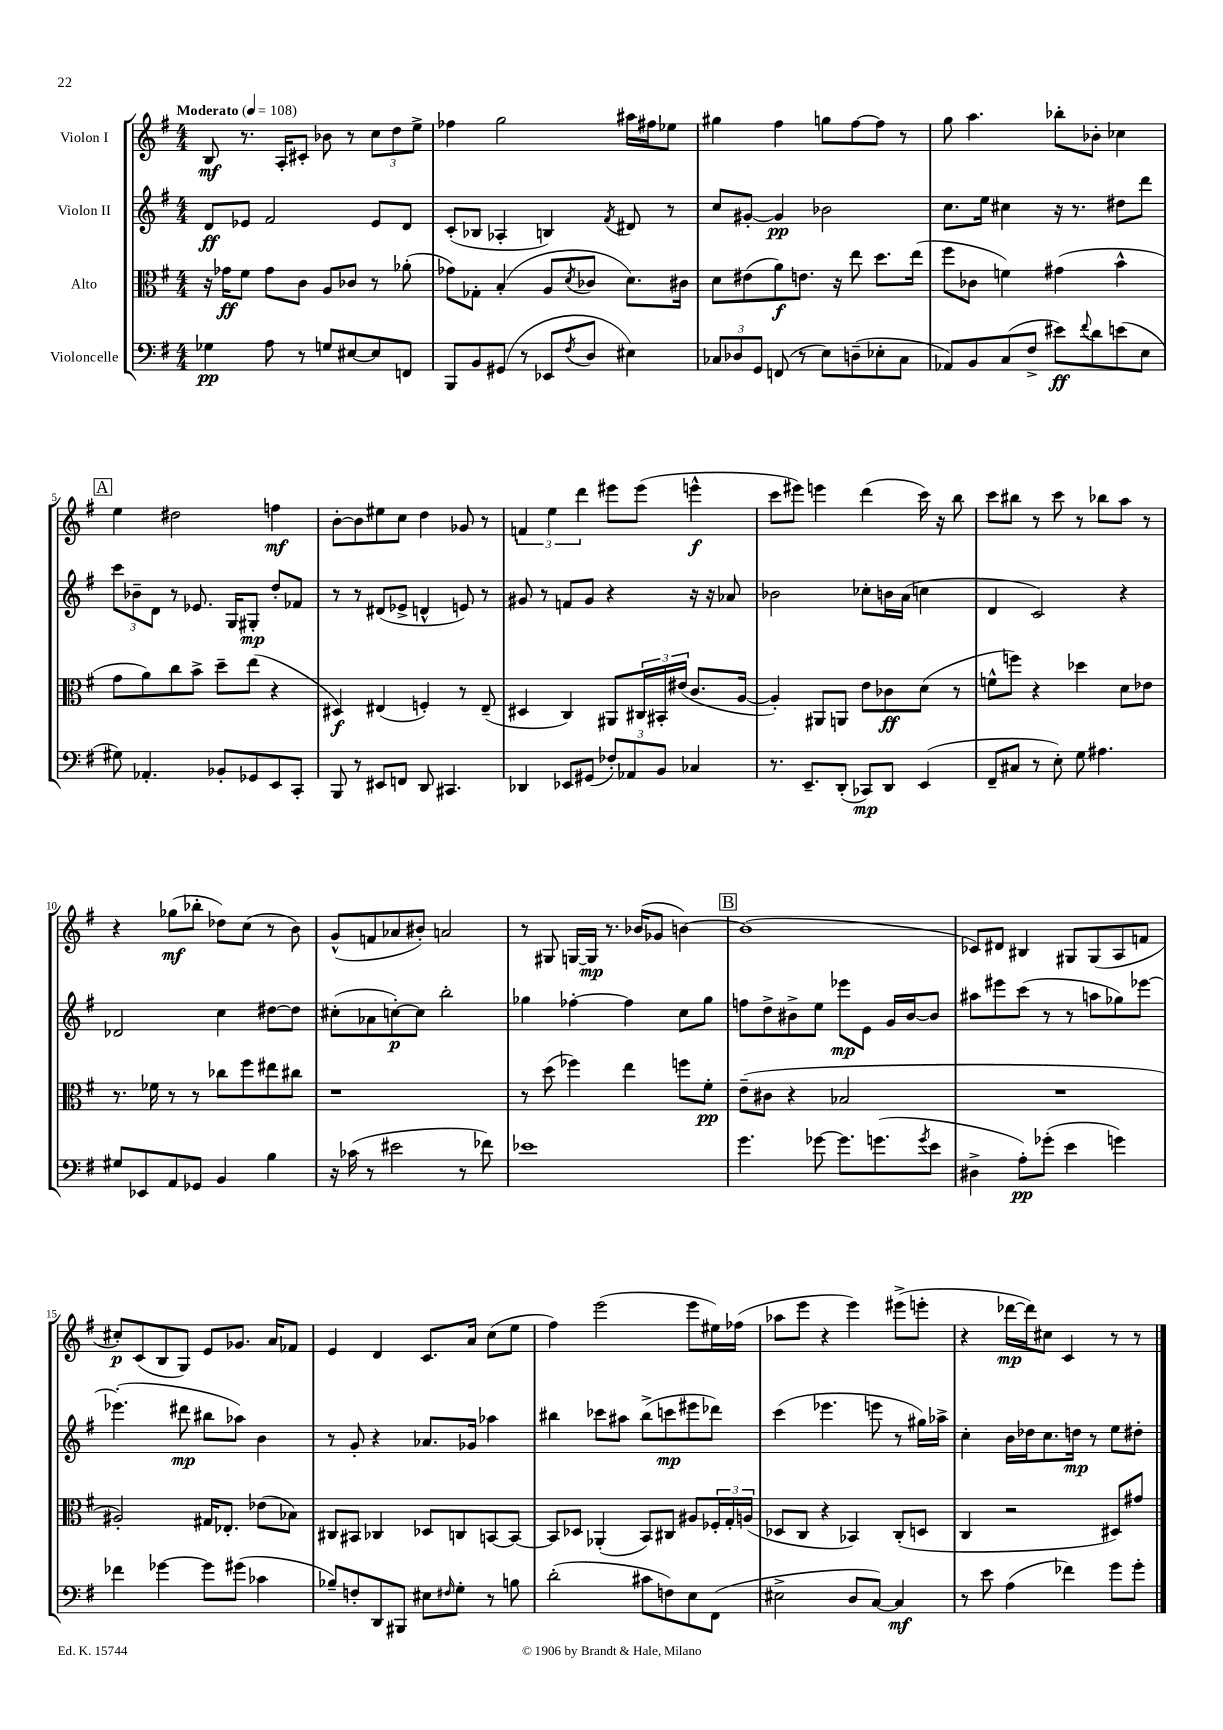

**kern	**dynam	**kern	**dynam	**kern	**dynam	**kern	**dynam
*part4	*part4	*part3	*part3	*part2	*part2	*part1	*part1
*staff4	*staff4	*staff3	*staff3	*staff2	*staff2	*staff1	*staff1
*I"Violoncelle	*	*I"Alto	*	*I"Violon II	*	*I"Violon I	*
*clefF4	*	*clefC3	*	*clefG2	*	*clefG2	*
*k[f#]	*	*k[f#]	*	*k[f#]	*	*k[f#]	*
*M4/4	*	*M4/4	*	*M4/4	*	*M4/4	*
*MM108	*	*MM108	*	*MM108	*	*MM108	*
=1	=1	=1	=1	=1	=1	=1	=1
!	!	!	!	!	!	!LO:TX:a:B:t=Moderato	!
4G-X\	pp	16r	.	8d/L	ff	8B/	mf
.	.	16g-X\KL	ff	.	.	.	.
.	.	8f#\J	.	8e-X/J	.	8.r	.
8A\	.	8g-\L	.	2f#/	.	.	.
.	.	.	.	.	.	16A'/KL	.
8r	.	8c\J	.	.	.	8c#X'/J	.
8Gn/L	.	8A/L	.	.	.	8b-X\	.
[8E#X/	.	8c-X/J	.	.	.	8r	.
8E#/]	.	8r	.	8e-/L	.	12cc\L	.
.	.	.	.	.	.	12dd\	.
8FFn/J	.	(8a-X'\	.	8d/J	.	.	.
.	.	.	.	.	.	12ee^\J	.
=2	=2	=2	=2	=2	=2	=2	=2
8BBB/L	.	8g-X\L)	.	(8c'/L	.	4ff-X\	.
8BB/	.	8G-X'\J	.	8B-X/J	.	.	.
(8GG#X/J	.	(4B'/	.	4A-X'/	.	2gg\	.
8r	.	.	.	.	.	.	.
8EE-X/L	.	8A/L	.	4Bn/)	.	.	.
8qF#/	.	8qd/	.	.	.	.	.
8D/J	.	8c-X/J	.	.	.	.	.
.	.	.	.	8qf#/	.	.	.
4E#X\)	.	8.d\L)	.	8d#X/	.	16aa#X\LL	.
.	.	.	.	.	.	16ff#X\J	.
.	.	.	.	8r	.	8ee-X\J	.
.	.	16c#X\Jk	.	.	.	.	.
=3	=3	=3	=3	=3	=3	=3	=3
12C-X/L	.	8d\L	.	8cc/L	.	4gg#X\	.
12D-X/	.	.	.	.	.	.	.
.	.	(8e#X\	.	[8g#X'/J	.	.	.
12GG/J	.	.	.	.	.	.	.
(8FFn/	.	8a\)	f	4g#/]	pp	4ff#\	.
8r	.	8.en\J	.	.	.	.	.
8E\L)	.	.	.	2b-X\	.	8ggn\L	.
.	.	16r	.	.	.	.	.
(8Dn~\	.	8ee\	.	.	.	[8ff#\	.
8E-X'\	.	8.dd\L	.	.	.	8ff#\J]	.
8C-\J	.	.	.	.	.	8r	.
.	.	(16ee\Jk	.	.	.	.	.
=4	=4	=4	=4	=4	=4	=4	=4
8AA-X/L)	.	8ff#\L	.	8.cc\L	.	8gg\	.
8BB/	.	8c-X\J	.	.	.	4.aa\	.
.	.	.	.	16ee\Jk	.	.	.
(8C/	.	4fn\)	.	4cc#X\	.	.	.
8F#^/J	.	.	.	.	.	.	.
8e#X\L)	ff	(4g#X\	.	16r	.	8bb-X'\L	.
.	.	.	.	8.r	.	.	.
8qqf#/	.	.	.	.	.	.	.
8d\	.	.	.	.	.	8b-X'\J	.
(8en\	.	4b^^\	.	8dd#X\L	.	4cc-X\	.
8E\J	.	.	.	8ddd\J	.	.	.
!!LO:LB:g=z
!!LO:REH:place=s1:t=A
=5	=5	=5	=5	=5	=5	=5	=5
8G#X\)	.	8g\L	.	12ccc\L	.	4ee\	.
.	.	.	.	12b-X~\	.	.	.
4.AA-X'/	.	8a\)	.	.	.	.	.
.	.	.	.	12d\J	.	.	.
.	.	8cc\	.	8r	.	2dd#X\	.
.	.	8b^\J	.	8.e-X/	.	.	.
8BB-X'/L	.	8dd~\L	.	.	.	.	.
.	.	.	.	16G/KL	.	.	.
8GG-X/	.	(8ee\J	.	8G#X'/J	mp	.	.
8EE/	.	4r	.	8dd'/L	.	4ffn\	mf
8CC'/J	.	.	.	8f-X/J	.	.	.
=6	=6	=6	=6	=6	=6	=6	=6
8BBB/	.	4D#X/)	f	8r	.	[8b'\L	.
8r	.	.	.	8r	.	8b\]	.
8EE#X/L	.	(4E#X/	.	(8d#X/L	.	8ee#X\	.
8FFn/J	.	.	.	8e-X^/J	.	8cc\J	.
8DD/	.	4Fn'/)	.	4dn^^/	.	4dd\	.
4.CC#X/	.	.	.	.	.	.	.
.	.	8r	.	8en/)	.	8g-X/	.
.	.	(8E#~/	.	8r	.	8r	.
=7	=7	=7	=7	=7	=7	=7	=7
4DD-X/	.	4D#X/	.	8g#X/	.	6fn/	.
.	.	.	.	8r	.	.	.
.	.	.	.	.	.	6ee\	.
8EE-X/L	.	4C/)	.	8fn/L	.	.	.
.	.	.	.	.	.	6ddd\	.
(8GG#X/J	.	.	.	8g#/J	.	.	.
12F-X'/L)	.	8AA#X/L	.	4r	.	8eee#X\L	.
12AA-X/	.	.	.	.	.	.	.
.	.	24C#X/L	.	.	.	(8eee#\J	.
12BB/J	.	24BB#X'/	.	.	.	.	.
.	.	(24e#X/JJ	.	.	.	.	.
4C-X/	.	8.c/L	.	16r	.	4eeen^^\	f
.	.	.	.	16r	.	.	.
.	.	.	.	8a-X/	.	.	.
.	.	[16A/Jk	.	.	.	.	.
=8	=8	=8	=8	=8	=8	=8	=8
8.r	.	4A'/])	.	2b-X\	.	8ccc\L	.
.	.	.	.	.	.	8eee#X\J)	.
8.EE~/L	.	.	.	.	.	.	.
.	.	8AA#X/L	.	.	.	4eeen\	.
(8DD'/J	.	8AAn/J	.	.	.	.	.
8CC-X/L)	mp	8e\L	.	8cc-X'\L	.	(4ddd\	.
8DD/J	.	8c-X\	ff	16bn\L	.	.	.
.	.	.	.	(16a\JJ	.	.	.
(4EE/	.	(8d\J	.	4ccn\	.	16ccc\)	.
.	.	.	.	.	.	16r	.
.	.	8r	.	.	.	8bb\	.
=9	=9	=9	=9	=9	=9	=9	=9
8FF#~/L	.	8fn^^\L	.	4d/	.	8ccc\L	.
8C#X/J	.	8ffn\J)	.	.	.	8bb#X\J	.
8r	.	4r	.	2c/)	.	8r	.
8E'\)	.	.	.	.	.	8ccc\	.
8G\	.	4dd-X\	.	.	.	8r	.
4.A#X\	.	.	.	.	.	8bb-X\L	.
.	.	8d\L	.	4r	.	8aa\J	.
.	.	8e-X\J	.	.	.	8r	.
!!LO:LB:g=z
=10	=10	=10	=10	=10	=10	=10	=10
8G#X/L	.	8.r	.	2d-X/	.	4r	.
8EE-X/	.	.	.	.	.	.	.
.	.	16f-X\	.	.	.	.	.
8AA/	.	8r	.	.	.	(8gg-X\L	mf
8GG-X/J	.	8r	.	.	.	8bb-X'\J	.
4BB/	.	8cc-X\L	.	4cc\	.	8dd-X\L)	.
.	.	8ff#\	.	.	.	(8cc\J	.
4B\	.	8ee#X\	.	[8dd#X\L	.	8r	.
.	.	8cc#X\J	.	8dd#\J]	.	8b\)	.
=11	=11	=11	=11	=11	=11	=11	=11
16r	.	1r	.	(8cc#X'\L	.	(8g^^/L	.
(16c-X\	.	.	.	.	.	.	.
8r	.	.	.	8a-X\	.	8fn/	.
2e#X\	.	.	.	[8ccn'\)	p	8a-X/	.
.	.	.	.	8cc\J]	.	8b#X'/J)	.
.	.	.	.	2bb'\	.	2an/	.
8r	.	.	.	.	.	.	.
8f-X\)	.	.	.	.	.	.	.
=12	=12	=12	=12	=12	=12	=12	=12
1e-X	.	8r	.	4gg-X\	.	8r	.
.	.	(8dd\	.	.	.	8G#X/	.
.	.	4ff-X\)	.	[4ff-X'\	.	[16Gn/LL	.
.	.	.	.	.	.	16G/JJ]	mp
.	.	.	.	.	.	8.r	.
.	.	4ee\	.	4ff-\]	.	.	.
.	.	.	.	.	.	(16b-X/KL	.
.	.	.	.	.	.	8g-X/J	.
.	.	8ffn\L	.	8cc\L	.	[4bn\)	.
.	.	8f#'\J	pp	8gg-\J	.	.	.
!!LO:REH:place=s1:t=B
=13	=13	=13	=13	=13	=13	=13	=13
4.g\	.	(8e~\L	.	8ffn\L	.	(1b]	.
.	.	8c#X\J	.	8dd^\	.	.	.
.	.	4r	.	8b#X^\	.	.	.
[8g-X\	.	.	.	8ee\J	.	.	.
8.g-\L]	.	2B-X/	.	8eee-X\L	mp	.	.
.	.	.	.	8e\J	.	.	.
(8.gn\	.	.	.	.	.	.	.
.	.	.	.	16g/LL	.	.	.
.	.	.	.	[16b#/J	.	.	.
8qg/	.	.	.	.	.	.	.
8e\J	.	.	.	8b#/J]	.	.	.
=14	=14	=14	=14	=14	=14	=14	=14
4D#X^\	.	1r	.	8aa#X\L	.	8c-X/L)	.
.	.	.	.	8eee#X\	.	8d#X/J	.
8A'\L)	pp	.	.	(8ccc\J	.	4B#X/	.
(8g-X'\J	.	.	.	8r	.	.	.
4e\	.	.	.	8r	.	8G#X/L	.
.	.	.	.	8aan\L	.	(8G#/	.
4gn\)	.	.	.	8gg-X\)	.	8A/	.
.	.	.	.	[8eee-X\J	.	8fn/J	.
!!LO:LB:g=z
=15	=15	=15	=15	=15	=15	=15	=15
4f-X\	.	2A#X'/)	.	(4.eee-X'\]	.	8cc#X'/L)	p
.	.	.	.	.	.	(8c/	.
[4g-X\	.	.	.	.	.	8B/	.
.	.	.	.	8ddd#X\	mp	8G/J)	.
8g-\L]	.	16G#X/KL	.	8bb#X\L	.	8e/L	.
.	.	8.E-X'/J	.	.	.	.	.
(8g#X\J	.	.	.	8aa-X\J)	.	8.g-X/J	.
4c-X\	.	(8e-X\L	.	4b\	.	.	.
.	.	.	.	.	.	16a/KL	.
.	.	8B-X\J)	.	.	.	8f-X/J	.
=16	=16	=16	=16	=16	=16	=16	=16
8B-X~/L)	.	8C#X/L	.	8r	.	4e/	.
8Fn'/	.	8BB#X/J	.	8g'/	.	.	.
8DD/	.	4C-X/	.	4r	.	4d/	.
8BBB#X/J	.	.	.	.	.	.	.
8E#X\L	.	8D-X/L	.	8.a-X/L	.	8.c/L	.
16qqF#X/	.	.	.	.	.	.	.
8G'\J	.	8Cn/	.	.	.	.	.
.	.	.	.	16g-X/Jk	.	16a/Jk	.
8r	.	[8BBn/	.	4aa-X\	.	(8cc\L	.
8Bn\	.	8BB/J_	.	.	.	8ee\J	.
=17	=17	=17	=17	=17	=17	=17	=17
(2d'\	.	8BB/L]	.	4bb#X\	.	4ff#\)	.
.	.	8D-X/J	.	.	.	.	.
.	.	(4AA-X'/	.	8ccc-X\L	.	(2eee\	.
.	.	.	.	8aa#X\J	.	.	.
8c#X\L	.	8BB/L)	.	(8bb#^\L	.	.	.
8Fn\)	.	8C#X/J	.	8cccn\	mp	.	.
8E\	.	8A#X/L	.	8eee#X\	.	8eee\L	.
(8FF#\J	.	24F-X'/L	.	8ddd-X\J)	.	16ee#X\L)	.
.	.	24G'/	.	.	.	.	.
.	.	.	.	.	.	(16ff-X\JJ	.
.	.	(24An/JJ	.	.	.	.	.
=18	=18	=18	=18	=18	=18	=18	=18
2E#X^\	.	8D-X/L	.	(4ccc\	.	8aa-X\L	.
.	.	8C/J	.	.	.	8eee\J	.
.	.	4r	.	4.eee-X\	.	4r	.
8D/L	.	4BB-X/)	.	.	.	4eee\)	.
[8C/J)	.	.	.	8eeen\	.	.	.
4C/]	mf	(8C'/L	.	8r	.	(8eee#X^\L	.
.	.	8Dn/J	.	16gg#X\LL)	.	8eeen'\J	.
.	.	.	.	16aa-X^\JJ	.	.	.
=19	=19	=19	=19	=19	=19	=19	=19
8r	.	4C/	.	4cc'\	.	4r	.
8e\	.	.	.	.	.	.	.
(4A\	.	2r	.	16b\LL	.	[16ddd-X\LL	mp
.	.	.	.	16dd-X\J	.	16ddd-\J])	.
.	.	.	.	8.cc\	.	8cc#X\J	.
4f-X\)	.	.	.	.	.	4c/	.
.	.	.	.	16ddn\Jk	mp	.	.
.	.	.	.	8r	.	.	.
8g\L	.	8D#X/L)	.	8ee\L	.	8r	.
8g'\J	.	8g#X/J	.	8dd#X'\J	.	8r	.
==	==	==	==	==	==	==	==
*-	*-	*-	*-	*-	*-	*-	*-
